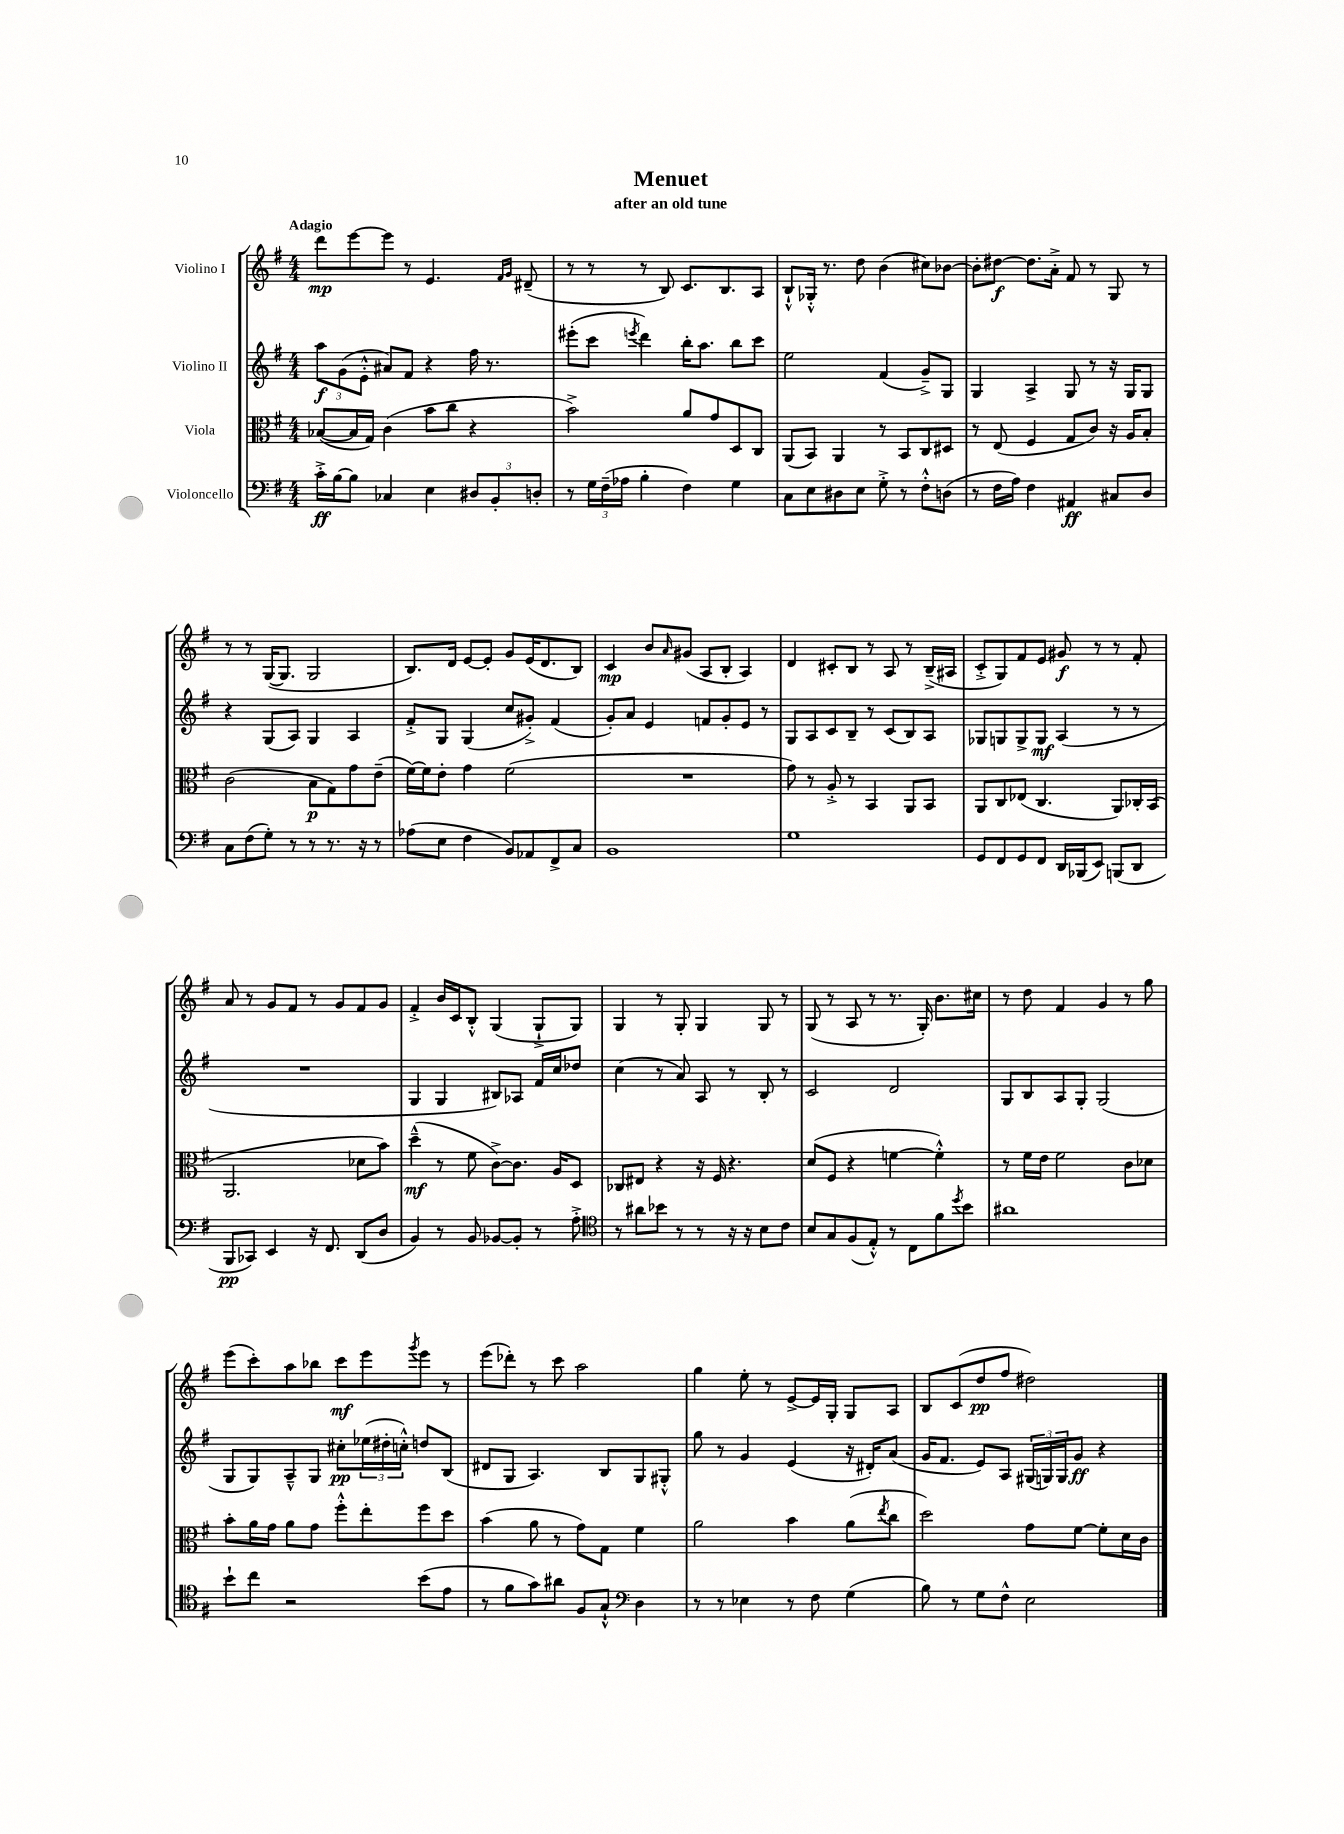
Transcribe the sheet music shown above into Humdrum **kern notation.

**kern	**dynam	**kern	**dynam	**kern	**dynam	**kern	**dynam
*part4	*part4	*part3	*part3	*part2	*part2	*part1	*part1
*staff4	*staff4	*staff3	*staff3	*staff2	*staff2	*staff1	*staff1
*I"Violoncello	*	*I"Viola	*	*I"Violino II	*	*I"Violino I	*
*clefF4	*	*clefC3	*	*clefG2	*	*clefG2	*
*k[f#]	*	*k[f#]	*	*k[f#]	*	*k[f#]	*
*M4/4	*	*M4/4	*	*M4/4	*	*M4/4	*
=1	=1	=1	=1	=1	=1	=1	=1
!	!	!	!	!	!	!LO:TX:a:B:t=Adagio	!
16c'^\LL	ff	([8B-X/L	.	12aa\L	f	8ddd\L	mp
[16B\J	.	.	.	.	.	.	.
.	.	.	.	(12g\	.	.	.
8B\J]	.	16B-/L]	.	.	.	[8eee\	.
.	.	.	.	12e'^^\J	.	.	.
.	.	16G/JJ)	.	.	.	.	.
4C-X/	.	(4c\	.	8a#X/L)	.	8eee\J]	.
.	.	.	.	8f#/J	.	8r	.
4E\	.	8b\L	.	4r	.	4.e/	.
.	.	8cc\J	.	.	.	.	.
12D#X/L	.	4r	.	16ff#\	.	.	.
.	.	.	.	8.r	.	.	.
12BB'/	.	.	.	.	.	.	.
.	.	.	.	.	.	16qqf#/LL	.
.	.	.	.	.	.	16qqg/JJ	.
.	.	.	.	.	.	(8d#X~/	.
12Dn'/J	.	.	.	.	.	.	.
=2	=2	=2	=2	=2	=2	=2	=2
8r	.	2b^\)	.	(8eee#X'\L	.	8r	.
24G\LL	.	.	.	8ccc\J	.	8r	.
(24F#~\	.	.	.	.	.	.	.
24A-X\JJ	.	.	.	.	.	.	.
.	.	.	.	8qeeen/	.	.	.
4B'\	.	.	.	4ddd\)	.	8r	.
.	.	.	.	.	.	8B/)	.
4F#\)	.	8a/L	.	16bb'\KL	.	8.c/L	.
.	.	.	.	8.aa\J	.	.	.
.	.	8g/	.	.	.	.	.
.	.	.	.	.	.	8.B/	.
4G\	.	8D/	.	8bb\L	.	.	.
.	.	8C/J	.	8ccc\J	.	8A/J	.
=3	=3	=3	=3	=3	=3	=3	=3
8C\L	.	(8AA/L	.	2ee\	.	8B`^^/L	.
8E\	.	8BB/J)	.	.	.	16G-X'^^/Jk	.
.	.	.	.	.	.	8.r	.
8D#X\	.	4AA/	.	.	.	.	.
8E\J	.	.	.	.	.	8dd\	.
8G'^\	.	8r	.	(4f#/	.	(4b\	.
8r	.	8BB/L	.	.	.	.	.
8F#'^^\L	.	8C/	.	8g~^/L)	.	8cc#X\L)	.
(8Dn\J	.	8D#X/J	.	8G/J	.	[8b-X\J	.
=4	=4	=4	=4	=4	=4	=4	=4
8r	.	8r	.	4G/	.	8b-'\L]	.
16F#\LL	.	(8E/	.	.	.	[8dd#X\J	f
16A\JJ)	.	.	.	.	.	.	.
4F#\	.	4F#/	.	4A^/	.	8.dd#\L]	.
.	.	.	.	.	.	16a'^\Jk	.
4AA#X/	ff	8G/L	.	8G/	.	8f#/	.
.	.	8c/J)	.	8r	.	8r	.
8C#X/L	.	16r	.	16r	.	8G/	.
.	.	16A/KL	.	16G/KL	.	.	.
8D/J	.	8B'/J	.	8G/J	.	8r	.
!!LO:LB:g=z
=5	=5	=5	=5	=5	=5	=5	=5
8C\L	.	(2c\	.	4r	.	8r	.
(8F#\	.	.	.	.	.	8r	.
8G'\J)	.	.	.	(8G/L	.	([16G/KL	.
.	.	.	.	.	.	8.G/J]	.
8r	.	.	.	8A/J)	.	.	.
8r	.	8B\L	p	4G/	.	2G/	.
8.r	.	8G\)	.	.	.	.	.
.	.	8g\	.	4A/	.	.	.
16r	.	.	.	.	.	.	.
8r	.	(8e~\J	.	.	.	.	.
=6	=6	=6	=6	=6	=6	=6	=6
(8A-X\L	.	[16f#\LL)	.	8f#'^/L	.	8.B/L)	.
.	.	16f#\J]	.	.	.	.	.
8E\J	.	8e'\J	.	8G/J	.	.	.
.	.	.	.	.	.	16d/Jk	.
4F#\	.	4g\	.	(4G/	.	[8e/L	.
.	.	.	.	.	.	8e'/J]	.
8BB/L)	.	(2f#\	.	8cc/L	.	8g/L	.
8AA-X/	.	.	.	8g#X'^/J)	.	(16e/K	.
.	.	.	.	.	.	8.d/	.
8FF#^/	.	.	.	(4f#/	.	.	.
8C/J	.	.	.	.	.	8B/J)	.
=7	=7	=7	=7	=7	=7	=7	=7
1BB	.	1r	.	8g'/L)	.	4c/	mp
.	.	.	.	8a/J	.	.	.
.	.	.	.	4e/	.	8b/L	.
.	.	.	.	.	.	16qqa/	.
.	.	.	.	.	.	(8g#X/J	.
.	.	.	.	8fn/L	.	8A/L	.
.	.	.	.	8g'/	.	8B'/J	.
.	.	.	.	8e/J	.	4A/)	.
.	.	.	.	8r	.	.	.
=8	=8	=8	=8	=8	=8	=8	=8
1G	.	8g\)	.	8G/L	.	4d/	.
.	.	8r	.	8A/	.	.	.
.	.	8A'^/	.	8c/	.	8c#X'/L	.
.	.	8r	.	8B~/J	.	8B/J	.
.	.	4BB/	.	8r	.	8r	.
.	.	.	.	(8c/L	.	8A/	.
.	.	8AA/L	.	8B/)	.	8r	.
.	.	8BB/J	.	8A/J	.	(16B~^/LL	.
.	.	.	.	.	.	16A#X/JJ	.
=9	=9	=9	=9	=9	=9	=9	=9
8GG/L	.	8AA/L	.	8G-X/L	.	8c'^/L	.
8FF#/	.	8C/	.	8Gn/	.	8G/)	.
8GG/	.	(8E-X/J	.	8G^/	.	8f#/	.
8FF#/J	.	4.C/	.	8G/J	mf	8e/J	.
16DD/LL	.	.	.	(4A/	.	8g#X/	f
(16BBB-X/J	.	.	.	.	.	.	.
8EE/J)	.	.	.	.	.	8r	.
(8BBBn/L	.	8AA/L)	.	8r	.	8r	.
8DD/J	.	16C-X'/L	.	8r	.	8f#'/	.
.	.	(16BB/JJ	.	.	.	.	.
!!LO:LB:g=z
=10	=10	=10	=10	=10	=10	=10	=10
8BBB/L	pp	2.AA/	.	1r	.	8a/	.
8CC-X/J)	.	.	.	.	.	8r	.
4EE/	.	.	.	.	.	8g/L	.
.	.	.	.	.	.	8f#/J	.
16r	.	.	.	.	.	8r	.
8.FF#/	.	.	.	.	.	.	.
.	.	.	.	.	.	8g/L	.
(8DD/L	.	8d-X\L	.	.	.	8f#/	.
8D/J	.	8b\J)	.	.	.	8g/J	.
=11	=11	=11	=11	=11	=11	=11	=11
4BB/)	.	(4dd~^^\	mf	4G/	.	4f#'^/	.
8r	.	8r	.	4G/	.	16b/LL	.
.	.	.	.	.	.	16c/J	.
8BB/	.	8f#\	.	.	.	8B'^^/J	.
[8BB-X/L	.	[8c^\L)	.	8B#X/L)	.	(4G/	.
8BB-'/J]	.	8.c\J]	.	8A-X/J	.	.	.
8r	.	.	.	16f#/LL	.	8G`^/L	.
.	.	16A/KL	.	16cc/J	.	.	.
8A'^\	.	8D/J	.	8dd-X/J	.	8G/J)	.
=12	=12	=12	=12	=12	=12	=12	=12
*clefC4	*	*	*	*	*	*	*
8r	.	8C-X/L	.	(4cc\	.	4G/	.
8a#X\L	.	8E#X/J	.	.	.	.	.
8b-X\J	.	4r	.	8r	.	8r	.
8r	.	.	.	8a/)	.	8G'/	.
8r	.	16r	.	8A/	.	4G/	.
.	.	16F#/	.	.	.	.	.
16r	.	4.r	.	8r	.	.	.
16r	.	.	.	.	.	.	.
8B\L	.	.	.	8B'/	.	8G/	.
8c\J	.	.	.	8r	.	8r	.
=13	=13	=13	=13	=13	=13	=13	=13
8B/L	.	(8d/L	.	2c/	.	(8G/	.
8G/	.	8F#/J	.	.	.	8r	.
(8F#/	.	4r	.	.	.	8A/	.
8E'^^/J)	.	.	.	.	.	8r	.
8r	.	[4fn\	.	2d/	.	8.r	.
8C\L	.	.	.	.	.	.	.
.	.	.	.	.	.	16G'/)	.
8f#\	.	4f'^^\])	.	.	.	8.b\L	.
8qdd/	.	.	.	.	.	.	.
8b\J	.	.	.	.	.	.	.
.	.	.	.	.	.	16cc#X\Jk	.
=14	=14	=14	=14	=14	=14	=14	=14
1a#X	.	8r	.	8G/L	.	8r	.
.	.	16f#\LL	.	8B/	.	8dd\	.
.	.	16e\JJ	.	.	.	.	.
.	.	2f#\	.	8A/	.	4f#/	.
.	.	.	.	8G'/J	.	.	.
.	.	.	.	(2G/	.	4g/	.
.	.	8c\L	.	.	.	8r	.
.	.	8d-X\J	.	.	.	8gg\	.
!!LO:LB:g=z
=15	=15	=15	=15	=15	=15	=15	=15
8b`\L	.	8b'\L	.	8G/L	.	(8eee\L	.
8cc\J	.	16a\L	.	8G/)	.	8ccc'\)	.
.	.	16g\JJ	.	.	.	.	.
2r	.	8a\L	.	8A~^^/	.	8aa\	.
.	.	8g\J	.	8G/J	.	8bb-X\J	.
.	.	8ff#'^^\L	.	8cc#X'\L	pp	8ccc\L	mf
.	.	8ee'\	.	(24ee-X\L	.	8eee\	.
.	.	.	.	24dd#X'\	.	.	.
.	.	.	.	24ccn'^^\JJ)	.	.	.
.	.	.	.	.	.	8qggg/	.
(8b\L	.	8ff#\	.	8ddn/L	.	8eee\J	.
8e\J	.	8dd\J	.	(8B/J	.	8r	.
=16	=16	=16	=16	=16	=16	=16	=16
8r	.	(4b\	.	8d#X/L	.	(8eee\L	.
8f#\L	.	.	.	8G/J	.	8ddd-X'\J)	.
8g\)	.	8a\	.	4.A/)	.	8r	.
8a#X\J	.	8r	.	.	.	8ccc\	.
8F#/L	.	8g\L)	.	.	.	2aa\	.
8G`^^/J	.	8G\J	.	8B/L	.	.	.
*clefF4	*	*	*	*	*	*	*
4D\	.	4f#\	.	8G/	.	.	.
.	.	.	.	8G#X'^^/J	.	.	.
=17	=17	=17	=17	=17	=17	=17	=17
8r	.	2a\	.	8gg\	.	4gg\	.
8r	.	.	.	8r	.	.	.
4E-X\	.	.	.	4g/	.	8ee'\	.
.	.	.	.	.	.	8r	.
8r	.	4b\	.	(4e/	.	[8e^/L	.
8F#\	.	.	.	.	.	16e/L]	.
.	.	.	.	.	.	16G'/JJ	.
(4G\	.	(8a\L	.	16r	.	8G/L	.
.	.	.	.	16d#X'/KL)	.	.	.
.	.	8qee/	.	.	.	.	.
.	.	8cc\J	.	(8a/J	.	8A/J	.
=18	=18	=18	=18	=18	=18	=18	=18
8B\)	.	2dd\)	.	16g/KL	.	8B/L	.
.	.	.	.	8.f#/J	.	.	.
8r	.	.	.	.	.	(8c/	.
8G\L	.	.	.	8e/L)	.	8dd/	pp
8F#^^\J	.	.	.	8A/J	.	8ff#/J	.
2E\	.	8g\L	.	(24G#X/LL	.	2dd#X\)	.
.	.	.	.	24Gn/)	.	.	.
.	.	.	.	24G/J	.	.	.
.	.	[8f#\J	.	8g/J	ff	.	.
.	.	8f#'\L]	.	4r	.	.	.
.	.	16d\L	.	.	.	.	.
.	.	16c\JJ	.	.	.	.	.
==	==	==	==	==	==	==	==
*-	*-	*-	*-	*-	*-	*-	*-
